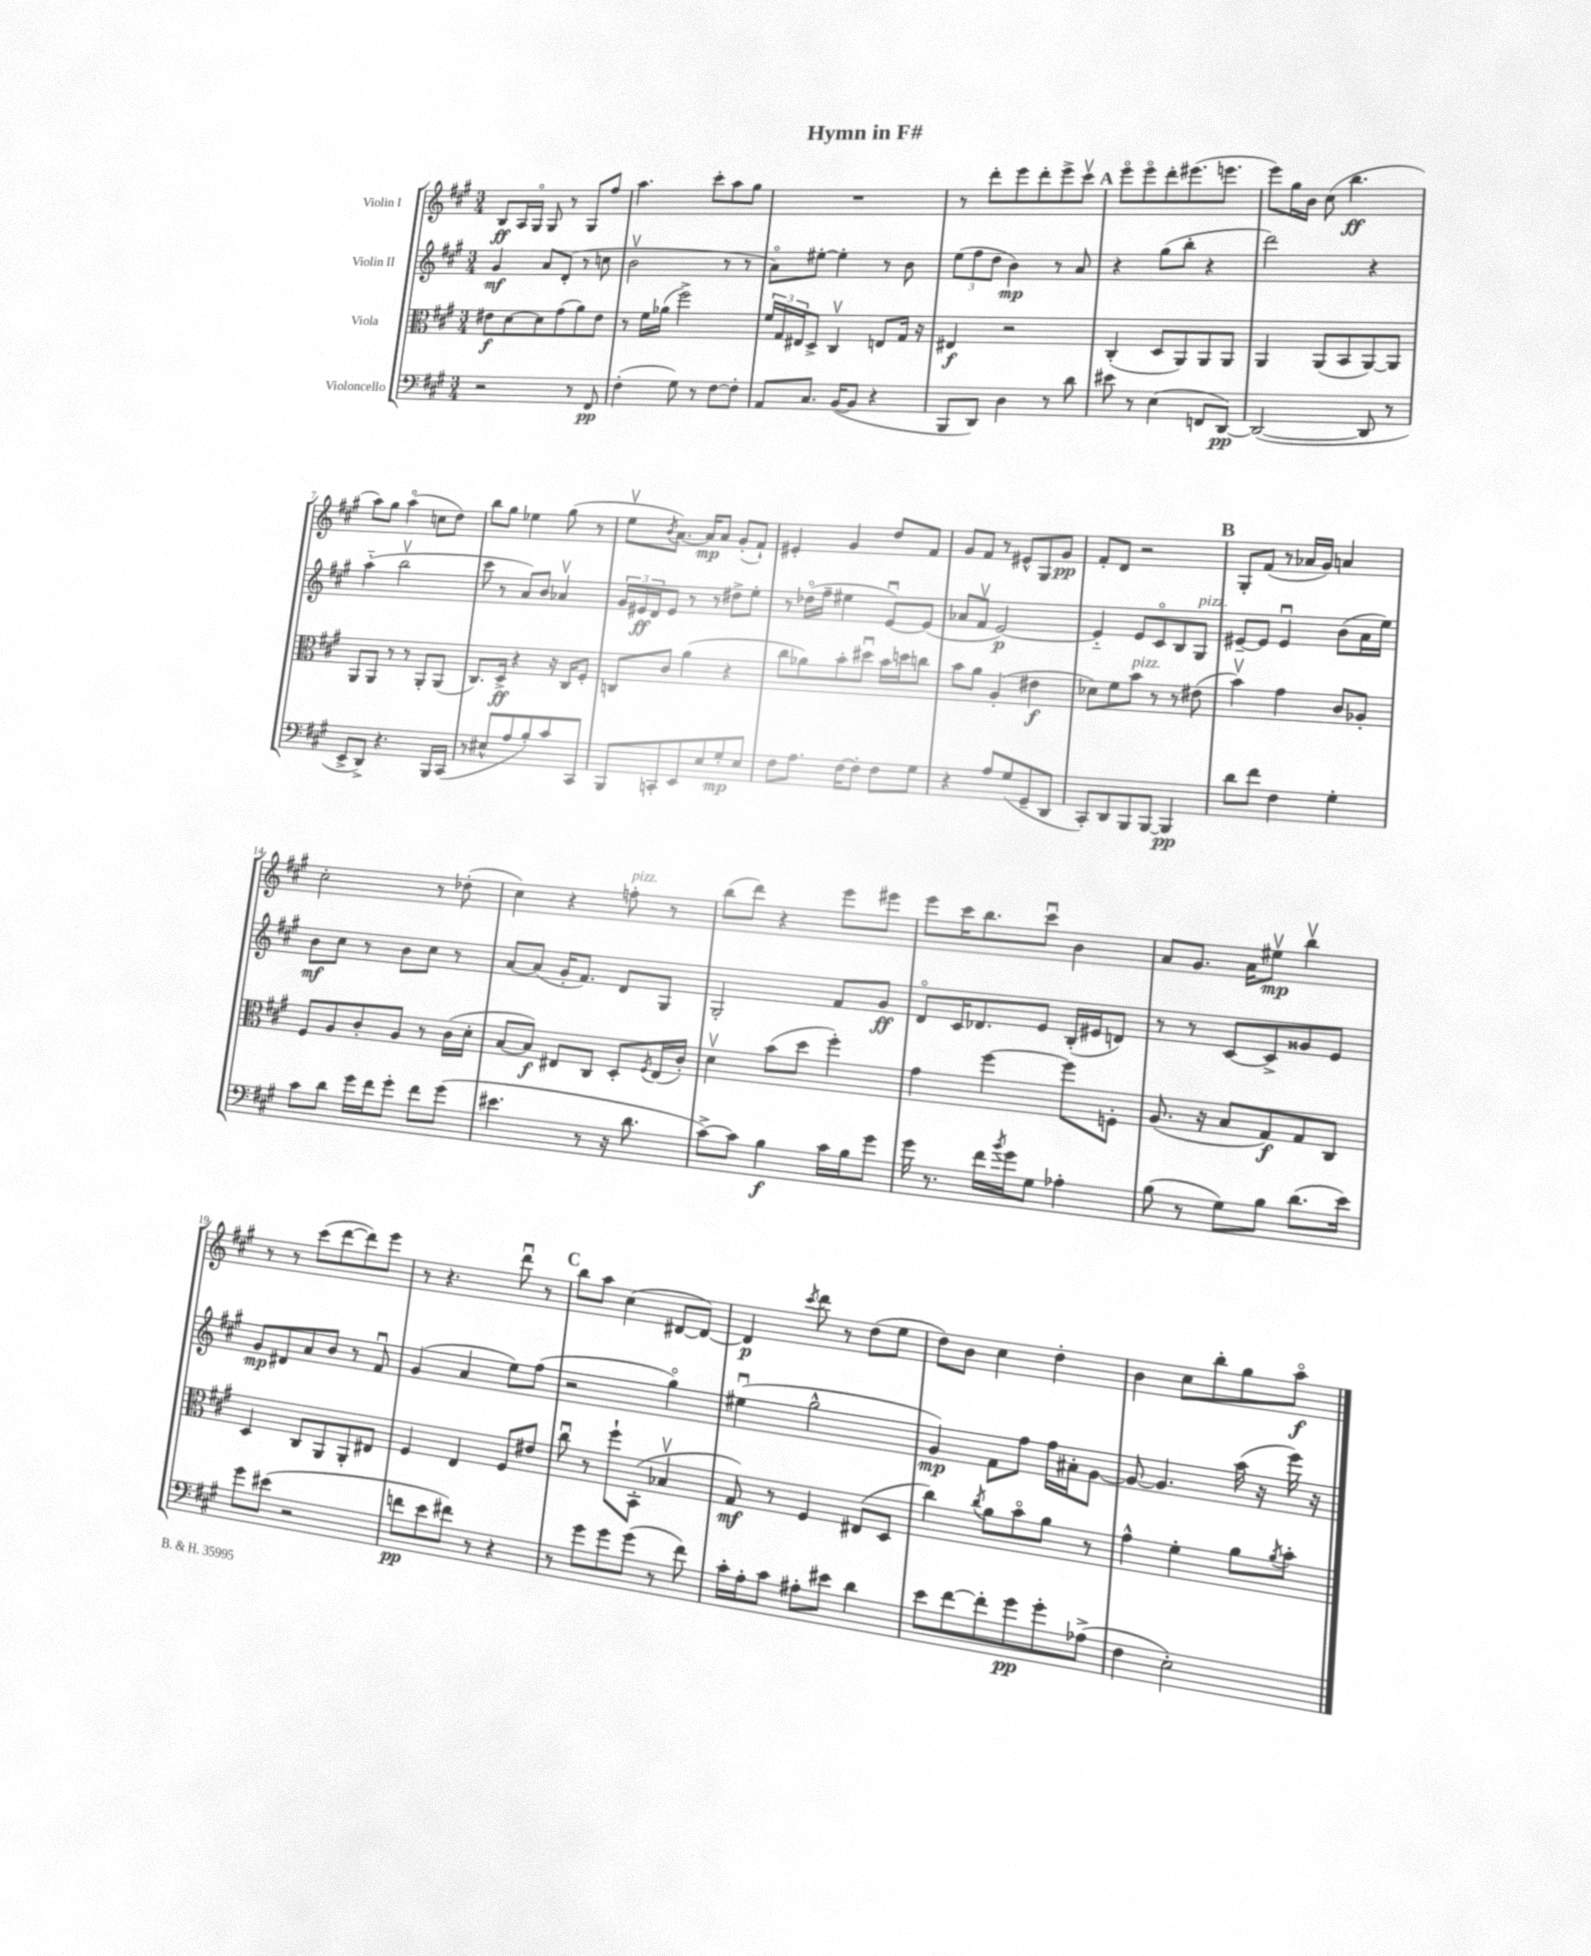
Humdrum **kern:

**kern	**kern	**kern	**kern
*staff4	*staff3	*staff2	*staff1
*clefF4	*clefC3	*clefG2	*clefG2
*k[f#c#g#]	*k[f#c#g#]	*k[f#c#g#]	*k[f#c#g#]
*M3/4	*M3/4	*M3/4	*M3/4
2r	8e#\L	4g#/	8B/L
.	[8d\	.	16A/L
.	.	.	16G#o/JJ
.	8d\]	8a/L	8G#/
.	(8g#\	(8d'/J	8r
8r	8a\)	8r	8G#/L
8FF#/	8e#\J	8cc\	8ff#/J
=	=	=	=
(4F#'\	8r	2bv\	4.aa\
.	16f#\LL	.	.
.	(16a-\JJ	.	.
8G#\)	2ff#^\)	.	.
8r	.	.	8ccc#'\L
[8F#\L	.	8r	8aa\
8F#'\]J	.	8r	8gg#\J
=	=	=	=
8AA/L	24f#/LL	8ao\L)	2.r
.	24G#/	.	.
.	24E#/J	.	.
8.C#/J	8D^/J	[8ee#'\J	.
.	4C#v/	4ee#'\]	.
([16BB/LK	.	.	.
8BB/]J	.	.	.
4r	8E/L	8r	.
.	16G#/Jk	8b\	.
.	16r	.	.
=	=	=	=
8BBB/L	4E#/	(12ee\L	8r
.	.	12ff#\	.
8DD/J)	.	.	8ddd'\L
.	.	12dd\J	.
4D\	2r	4b\)	8eee\
.	.	.	8ddd'\
8r	.	8r	8eee^\
8d\	.	8a/	8ccc#v\J
=	=	=	=
8e#\	(4C#'/	4r	8eeeo\L
8r	.	.	8eeeo\
(4E\	8D/L	(8gg#\L	8ddd'\
.	8AA/)	8bb'\J	(8.eee#\
8FF/L	8AA/	4r	.
.	.	.	8.eee\J
[8DD/J)	8AA/J	.	.
=	=	=	=
(2DD/_	4AA/	2ddd\)	8eee\L)
.	.	.	16gg#\L
.	.	.	16b\JJ
.	(8AA/L	.	(8cc#\
.	8BB/	.	4.bb\
8DD/]	[8AA/)	4r	.
8r	8AA/]J	.	.
=	=	=	=
8EE^/L	8AA/L	(4aa'~\	8aa\L)
8DD^/J)	8AA/J	.	8gg#\J
4.r	8r	2bbv\	(4aao\
.	8r	.	.
.	8AA'/L	.	8cc\L
16BBB/LL	(8AA/J	.	8dd\J)
(16CC#/JJ	.	.	.
=	=	=	=
8r	8.C#/L)	8ccc#\	8bb\L
8E#^^/L	.	8r	8gg#\J
.	16D^/Jk	.	.
8A/	4r	8a/L)	4ee-\
8B'/)	.	8b/J	.
8c#/	16r	4a-v/	(8gg#\
.	16C#/LK	.	.
8CC#/J	8F#'/J	.	8r
=	=	=	=
8BBB/L	8C/L	24g#/LL	8eev\L
.	.	24e#/	.
.	.	24d/J	.
.	.	.	8qb/
8CC'/	8c#/J	8e#/J	[8.a\J)
8EE/	(4a\	8r	.
.	.	.	16a/]LK
8E/	.	8r	8a/J
8G#'/	4r	8dd#^\L	(8g#'/L
8E/J	.	8ee'\J	8f#`/J)
=	=	=	=
8F#\L	8cc#\L	8r	4e#'/
8.A\J	8a-\)	(16dd-o\LL	.
.	.	16ff#~\JJ	.
.	8b'\	4ee#\	4g#/
[16F#\LK	.	.	.
8F#'\]J	8dd#u\J	.	.
8F#\L	16b\LL	[8eu/L)	8dd/L
.	16dd\J	.	.
8G#\J	8cc\J	(8e/]J	8f#/J
=	=	=	=
4r	8b\L	8a-/L	8g#/L
.	8a\J	8f#v/J	8f#/J
8A/L	(4A'/	[2e/)	8r
(8G#/	.	.	8e#^^/L
8GG#~/	4e#\	.	8G#/
8DD/J	.	.	8g#/J
=	=	=	=
8CC#'/L)	8d-\L)	4e'~/]	8f#'/L
8DD/	8f#\	.	8d/J
8BBB/	8b\J	8e/L	2r
[8BBB/J	8r	8c#o/	.
4BBB/]	8r	8B/	.
.	(8e#\	8G#/J	.
=	=	=	=
8d\L	4bv\)	[8e#~/L	8G#'/L
8f#\J	.	8e#/]J	(8f#/J
4F#\	4g#\	4e#u/	8r
.	.	.	16a-/LL
.	.	.	16g#/JJ)
4G#'\	8c#/L	(8b\L	4a/
.	8A-'/J	16a\L	.
.	.	16ee\JJ)	.
=	=	=	=
8c#\L	8F#/L	8b\L	2cc#'\
8d\J	8A/	8cc#\J	.
16g#\LL	8c#'/	8r	.
16f#\J	.	.	.
8g#'\J	8A/J	8b\L	.
8f#\L	8r	8cc#\J	8r
(8g#\J	(16c#\LL	8r	(8dd-'\
.	16d'\JJ	.	.
=	=	=	=
4.e#\	[8B/L	[8a/L	4cc#\)
.	8B/]J)	(8a/]J	.
.	8E#/L	16g#'/LK	4r
.	.	8.f#/J)	.
8r	8C#/J	.	.
16r	8D'/L	8d/L	8ff'\
8.d\	.	.	.
.	8qF#/	.	.
.	(16E#/L	8G#/J	8r
.	16c#'/JJ)	.	.
=	=	=	=
[8c#^\L)	4dv\	2G#'/	(8bb\L
8c#\]J	.	.	8ddd\J)
4B\	(8b\L	.	4r
.	8dd\J	.	.
16c#\LL	4ff#'\)	8f#/L	8eee\L
16B\J	.	.	.
8g#\J	.	8g#/J	8eee#\J
=	=	=	=
16g#\	4g#\	8do/L	8eee\L
8.r	.	.	.
.	.	16c#/K	16ccc#\K
.	.	8.d-/	8.bb\
16f#\LL	[4ff#\	.	.
8qb/	.	.	.
16g#\J	.	.	.
8G#\J	.	8e/J	8ccc#u\J
4A-'\	8ff#\]L	(16B'/LL	4b\
.	.	16e#/J	.
.	8F'\J	8d/J)	.
=	=	=	=
(8B\	(8.A/	8r	8a/L
8r	.	8r	8.g#/J
.	16r	.	.
8G#\L)	8B/L	[8c#/L	.
.	.	.	16a\LK
8B\J	8G#/)	8c#^/]	8ee#v\J
(8.d\L	8G#/	8g##/	4bbv\
.	8C#/J	8e/J	.
16e\Jk)	.	.	.
=	=	=	=
8g#\L	4D/	8g#/L	8r
(8e#\J	.	8d#/	8r
2r	8C#/L	8a/	(8ccc#\L
.	8AA/	8b/J	[8ddd\
.	8AA'/	8r	8ddd\])
.	8E#/J	8f#u/	8eee\J
=	=	=	=
8f\L	4F#/	(4g#/	8r
8e\	.	.	4.r
8f#\J)	4E/	4a/	.
8r	.	.	.
4r	8F#/L	8ee\L)	8dddu\
.	8e#/J	(8ff#\J	8r
=	=	=	=
8r	8cc#u\	2r	8bb\L
8g#\L	8r	.	8aa\J
8g#\	8ff#`\L	.	(4cc#\
(8g#\J	(8BB'\J	.	.
8r	4B-v/	4gg#o\)	[8d#/L
8f#\)	.	.	8d#/_J)
=	=	=	=
16c#'\LL	8G#/)	(4ee#u\	4d#/]
16A'\J	.	.	.
8c#\J	8r	.	.
.	.	.	8qccc#/
8A#'\L	4F#/	2gg#^^\	8ddd\
8e#\J	.	.	8r
4d\	(8E#/L	.	(8dd\L
.	8D/J	.	8ee\J
=	=	=	=
8e\L	4cc#\)	4g#/)	8dd\L)
[8f#\	.	.	8b\J
.	8qcc#/	.	.
8f#'\]	8a\L	8f#\L	4cc#\
8g#\	8bo\	8ff#\J	.
8g#'\	8a\J	16ff#\LL	4dd'\
.	.	16a#'\J	.
(8A-^\J	8r	[8g#\J	.
=	=	=	=
4F#\	4g#^^\	8g#/_	4b\
.	.	4.g#/]	.
2E'\)	4f#'\	.	8cc#\L
.	.	.	8bb'\
.	8a\L	(16aa\	8gg#\
.	.	16r	.
.	8qa/	.	.
.	8b'\J	16eee\)	8aao\J
.	.	16r	.
==	==	==	==
*-	*-	*-	*-
